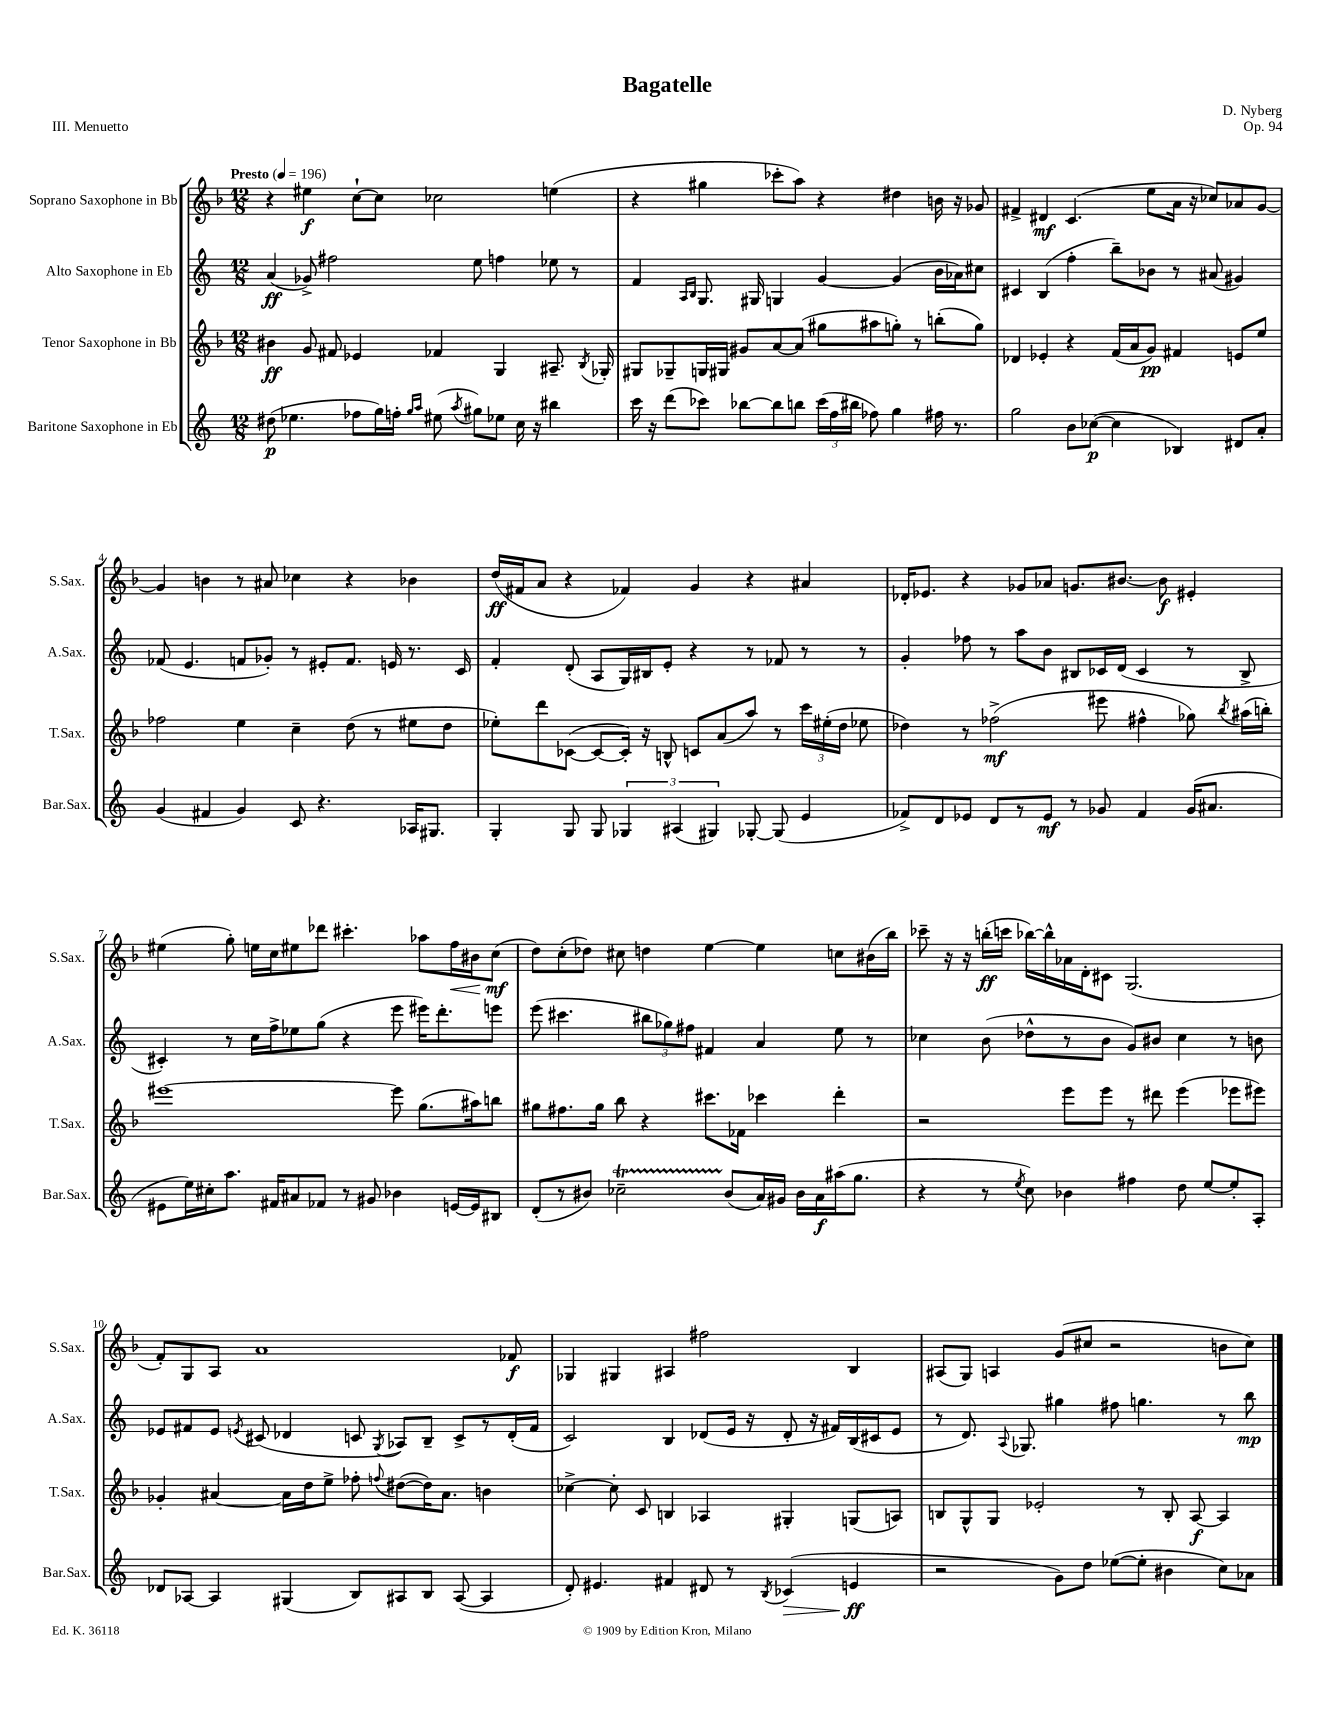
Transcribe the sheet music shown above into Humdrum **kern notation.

**kern	**dynam	**kern	**dynam	**kern	**dynam	**kern	**dynam
*part4	*part4	*part3	*part3	*part2	*part2	*part1	*part1
*staff4	*staff4	*staff3	*staff3	*staff2	*staff2	*staff1	*staff1
*I"Baritone Saxophone in Eb	*	*I"Tenor Saxophone in Bb	*	*I"Alto Saxophone in Eb	*	*I"Soprano Saxophone in Bb	*
*I'Bar.Sax.	*	*I'T.Sax.	*	*I'A.Sax.	*	*I'S.Sax.	*
*clefG2	*	*clefG2	*	*clefG2	*	*clefG2	*
*k[]	*	*k[b-]	*	*k[]	*	*k[b-]	*
*M12/8	*	*M12/8	*	*M12/8	*	*M12/8	*
*MM196	*	*MM196	*	*MM196	*	*MM196	*
=1	=1	=1	=1	=1	=1	=1	=1
!	!	!	!	!	!	!LO:TX:a:B:t=Presto	!
(8dd#X\	p	4b#X\	ff	(4a/	ff	4r	.
4.ee-X\	.	.	.	.	.	.	.
.	.	8g/	.	8g-X^/)	.	4ee#X\	f
.	.	8f#X/	.	2ff#X\	.	.	.
8ff-X\L	.	4e-X/	.	.	.	[8cc`\L	.
16gg\L)	.	.	.	.	.	8cc\J]	.
16ffn'\JJ	.	.	.	.	.	.	.
16qqgg/LL	.	.	.	.	.	.	.
16qqaa/JJ	.	.	.	.	.	.	.
(8ee#X\	.	4f-X/	.	.	.	2cc-X\	.
8qaa/	.	.	.	.	.	.	.
8gg#X\L)	.	.	.	8ee\	.	.	.
8ee-X\J	.	4G/	.	4ffn\	.	.	.
16cc\	.	.	.	.	.	.	.
16r	.	.	.	.	.	.	.
4bb#X\	.	8.A#X~/	.	8ee-X\	.	(4een\	.
.	.	.	.	8r	.	.	.
.	.	8qB-/	.	.	.	.	.
.	.	16G-X'/	.	.	.	.	.
=2	=2	=2	=2	=2	=2	=2	=2
16ccc\	.	8G#X/L	.	4f/	.	4r	.
16r	.	.	.	.	.	.	.
(8ddd\L	.	8G-X~/	.	.	.	.	.
.	.	.	.	16qqA/LL	.	.	.
.	.	.	.	16qqB/JJ	.	.	.
8ccc-X\J)	.	16Gn/L	.	8.G/	.	4gg#X\	.
.	.	16G#X/JJ	.	.	.	.	.
[8bb-X\L	.	8g#X/L	.	.	.	.	.
.	.	.	.	16G#X/	.	.	.
8bb-\]	.	[8a/	.	4Gn/	.	8ccc-X'\L	.
8bbn\J	.	(8a/J]	.	.	.	8aa\J)	.
(24ccc-\LL	.	8gg#X\L	.	[4g/	.	4r	.
24ff\	.	.	.	.	.	.	.
24bb#X\JJ	.	.	.	.	.	.	.
8ff-X\)	.	8aa#X\	.	.	.	.	.
4gg\	.	8ggn'\J)	.	(4g/]	.	4dd#X\	.
.	.	8r	.	.	.	.	.
16ff#X\	.	(8bbn'\L	.	16b\LL	.	16bn\	.
8.r	.	.	.	16a-X\J)	.	16r	.
.	.	8gg\J)	.	8cc#X\J	.	8g-X/	.
=3	=3	=3	=3	=3	=3	=3	=3
2gg\	.	4d-X/	.	4c#X/	.	4f#X^/	.
.	.	4e-X'/	.	(4B/	.	4d#X/	mf
8b\L	.	4r	.	4ff'\	.	(4.c/	.
([8cc-X\J	p	.	.	.	.	.	.
4cc-\]	.	(16f/LL	.	8bb~\L)	.	.	.
.	.	16a/J	.	.	.	.	.
.	.	8g/J)	pp	8b-X\J	.	8ee\L	.
4B-X/)	.	4f#X/	.	8r	.	16a\Jk	.
.	.	.	.	.	.	16r	.
.	.	.	.	(8a#X/	.	8cc-X/L)	.
8d#X/L	.	8en/L	.	4g#X/)	.	8a-X/	.
8a'/J	.	8ee/J	.	.	.	[8g/J	.
!!LO:LB:g=z
=4	=4	=4	=4	=4	=4	=4	=4
(4g/	.	2ff-X\	.	(8f-X/	.	4g/]	.
.	.	.	.	4.e/	.	.	.
4f#X/	.	.	.	.	.	4bn\	.
4g/)	.	4ee\	.	8fn/L	.	8r	.
.	.	.	.	8g-X'/J)	.	8a#X/	.
8c/	.	4cc~\	.	8r	.	4cc-X\	.
4.r	.	.	.	8e#X'/L	.	.	.
.	.	(8dd\	.	8.f/J	.	4r	.
.	.	8r	.	.	.	.	.
.	.	.	.	16en/	.	.	.
16A-X/KL	.	8ee#X\L	.	8.r	.	4b-X\	.
8.G#X/J	.	.	.	.	.	.	.
.	.	8dd\J	.	.	.	.	.
.	.	.	.	16c/	.	.	.
=5	=5	=5	=5	=5	=5	=5	=5
4G'/	.	8ee-X'\L)	.	4f'/	.	(16dd/LL	ff
.	.	.	.	.	.	16f#X/J	.
.	.	8ddd\	.	.	.	8a/J	.
8G/	.	([8c-X\J	.	(8d'/	.	4r	.
8G/	.	8c-/L_	.	8A/L	.	.	.
6G-X/	.	16c-'/Jk])	.	16G/L)	.	4f-X/)	.
.	.	16r	.	16B#X/J	.	.	.
.	.	8Bn^^/	.	8e'/J	.	.	.
(6A#X/	.	.	.	.	.	.	.
.	.	8cn/L	.	4r	.	4g/	.
6G#X/)	.	.	.	.	.	.	.
.	.	(8a/	.	.	.	.	.
[8G-X'/	.	8aa/J)	.	8r	.	4r	.
(8G-/]	.	8r	.	8f-X/	.	.	.
4e/	.	24ccc\LL	.	8r	.	4a#X/	.
.	.	(24ee#X'\	.	.	.	.	.
.	.	24dd\JJ	.	.	.	.	.
.	.	8ee-X\	.	8r	.	.	.
=6	=6	=6	=6	=6	=6	=6	=6
8f-X^/L)	.	4dd-X\)	.	4g'/	.	16d-X'/KL	.
.	.	.	.	.	.	8.e-X/J	.
8d/	.	.	.	.	.	.	.
8e-X/J	.	8r	.	8ff-X\	.	4r	.
8d/L	.	(2ff-X^\	mf	8r	.	.	.
8r	.	.	.	8aa\L	.	8g-X/L	.
8e-/J	mf	.	.	8b\J	.	8a-X/J	.
8r	.	.	.	8B#X/L	.	8.gn/L	.
8g-X/	.	8eee#X\	.	16c-X/L	.	.	.
.	.	.	.	(16d/JJ	.	[8.b#X/J	.
4f-/	.	4ff#X^^\	.	4c-/	.	.	.
.	.	.	.	.	.	8b#\]	f
(16g-/KL	.	8gg-X\)	.	8r	.	4e#X'/	.
8.a#X/J	.	.	.	.	.	.	.
.	.	8qbb-/	.	.	.	.	.
.	.	(16aa#X\LL	.	8B#^/	.	.	.
.	.	16bbn'\JJ)	.	.	.	.	.
!!LO:LB:g=z
=7	=7	=7	=7	=7	=7	=7	=7
8e#X\L	.	[1eee#X	.	4c#X'/)	.	(4ee#X\	.
16ee\L)	.	.	.	.	.	.	.
16cc#X'\J	.	.	.	.	.	.	.
8.aa\J	.	.	.	8r	.	8gg'\)	.
.	.	.	.	16cc\LL	.	16een\LL	.
16f#X/KL	.	.	.	16ff^\J	.	16cc\J	.
8a#X/	.	.	.	8ee-X\	.	8ee#X\	.
8f-X/J	.	.	.	(8gg\J	.	8ddd-X\J	.
8r	.	.	.	4r	.	4.ccc#X'\	.
8g#X/	.	.	.	.	.	.	.
4b-X\	.	8eee#\]	.	8eee\	.	.	.
.	.	(8.gg\L	.	16eee#X\KL)	.	8aa-X\L	.
.	.	.	.	8.ddd'\	.	.	.
!	!	!	!	!	!	!	!LO:HP:b
[16en/LL	.	.	.	.	.	16ff\L	<
16e/J]	.	16aa#X\k)	.	.	.	16b#X\J	.
8B#X/J	.	8bbn\J	.	8eeen\J	.	(8cc\J	mf
.	.	.	.	.	.	.	[
=8	=8	=8	=8	=8	=8	=8	=8
(8d'/L	.	8gg#X\L	.	(8eee\	.	8dd\L)	.
8r	.	8.ff#X\	.	4.ccc#X\	.	(8cc'\	.
8b#X/J)	.	.	.	.	.	8dd-X\J)	.
.	.	16gg#\Jk	.	.	.	.	.
2cc-XT~\	.	8bb-\	.	.	.	8cc#X\	.
.	.	4r	.	12bb#X\L	.	4ddn\	.
.	.	.	.	12gg-X\)	.	.	.
.	.	.	.	12ff#X\J	.	.	.
.	.	8.ccc#X\L	.	4f#X/	.	[4ee\	.
(8b#/L	.	.	.	.	.	.	.
.	.	16f-X\Jk	.	.	.	.	.
16a/L)	.	4ccc-X\	.	4a/	.	4ee\]	.
16g#X/JJ	.	.	.	.	.	.	.
16b#\LL	.	.	.	.	.	.	.
16a\	f	.	.	.	.	.	.
(16aa#X\J	.	4ddd'\	.	8ee\	.	8ccn\L	.
8.gg\J	.	.	.	.	.	.	.
.	.	.	.	8r	.	(16b#X\L	.
.	.	.	.	.	.	16bb-\JJ)	.
=9	=9	=9	=9	=9	=9	=9	=9
4r	.	2r	.	4cc-X\	.	8ccc-X~\	.
.	.	.	.	.	.	16r	.
.	.	.	.	.	.	16r	.
8r	.	.	.	(8b\	.	(16bbn'\LL	ff
.	.	.	.	.	.	16cccn\JJ	.
8qee/	.	.	.	.	.	.	.
8cc\)	.	.	.	8dd-X^^\L	.	[16bb-X\LL)	.
.	.	.	.	.	.	16bb-^^\]	.
4b-X\	.	8eee\L	.	8r	.	16a-X\	.
.	.	.	.	.	.	16d'\J	.
.	.	8eee\J	.	8b\J	.	8c#X\J	.
4ff#X\	.	8r	.	8g/L)	.	(2.G/	.
.	.	8ddd#X\	.	8b#X/J	.	.	.
8dd\	.	(4eee\	.	4cc-\	.	.	.
[8ee/L	.	.	.	.	.	.	.
8ee'/]	.	8eee-X\L	.	8r	.	.	.
8A'/J	.	8eee#X\J)	.	8bn\	.	.	.
!!LO:LB:g=z
=10	=10	=10	=10	=10	=10	=10	=10
8d-X/L	.	4g-X'/	.	8e-X/L	.	8f'/L)	.
[8A-X/J	.	.	.	8f#X/	.	8G/	.
4A-/]	.	[4a#X/	.	8e-/J	.	8A/J	.
.	.	.	.	8qen/	.	.	.
.	.	.	.	(8c#X/	.	1a	.
(4G#X/	.	16a#\LL]	.	4d-X/	.	.	.
.	.	16dd\J	.	.	.	.	.
.	.	8ee^\J	.	.	.	.	.
8B/L)	.	8ff-X'\	.	8cn/	.	.	.
.	.	8qqffn/	.	8qG/	.	.	.
8A#X/	.	([8dd#X\L	.	8A-X/L)	.	.	.
8B/J	.	16dd#\K])	.	8B~/J	.	.	.
.	.	8.a#\J	.	.	.	.	.
([8A#/	.	.	.	8c^/L	.	.	.
4A#/]	.	4bn\	.	8r	.	.	.
.	.	.	.	(16d-'/L	.	8f-X/	f
.	.	.	.	16f#/JJ	.	.	.
=11	=11	=11	=11	=11	=11	=11	=11
8d'/)	.	[4cc-X^\	.	2c/)	.	4G-X/	.
4.e#X/	.	.	.	.	.	.	.
.	.	8cc-'\]	.	.	.	4G#X/	.
.	.	8c/	.	.	.	.	.
4f#X/	.	4Bn/	.	4B/	.	4A#X/	.
8d#X/	.	4A-X/	.	(8d-X/L	.	2ff#X\	.
8r	.	.	.	16e/Jk	.	.	.
.	.	.	.	16r	.	.	.
8qB/	.	.	.	.	.	.	.
!	!LO:HP:b	!	!	!	!	!	!
(4c-X/	>	4G#X'/	.	8d-'/	.	.	.
.	.	.	.	16r	.	.	.
.	.	.	.	16f#X/LL)	.	.	.
4en/	ff	(8Gn/L	.	(16B/	.	4B-/	.
.	.	.	.	16c#X/J	.	.	.
.	.	8An/J)	.	8e/J	.	.	.
.	]	.	.	.	.	.	.
=12	=12	=12	=12	=12	=12	=12	=12
2r	.	8Bn/L	.	8r	.	(8A#X/L	.
.	.	8G^^/	.	8.d/)	.	8G/J)	.
.	.	8G/J	.	.	.	4An/	.
.	.	.	.	8qqA/	.	.	.
.	.	.	.	8.G-X/	.	.	.
.	.	2e-X'/	.	.	.	.	.
8g\L)	.	.	.	4gg#X\	.	(8g/L	.
8dd\J	.	.	.	.	.	8cc#X/J	.
([8ee-X\L	.	.	.	8ff#X\	.	2r	.
8ee-'\J]	.	8r	.	4.ggn\	.	.	.
4b#X\	.	8B'/	.	.	.	.	.
.	.	[8A/	f	.	.	.	.
8cc\L)	.	4A/]	.	8r	.	8bn\L	.
8a-X\J	.	.	.	8bb\	mp	8cc#\J)	.
==	==	==	==	==	==	==	==
*-	*-	*-	*-	*-	*-	*-	*-
